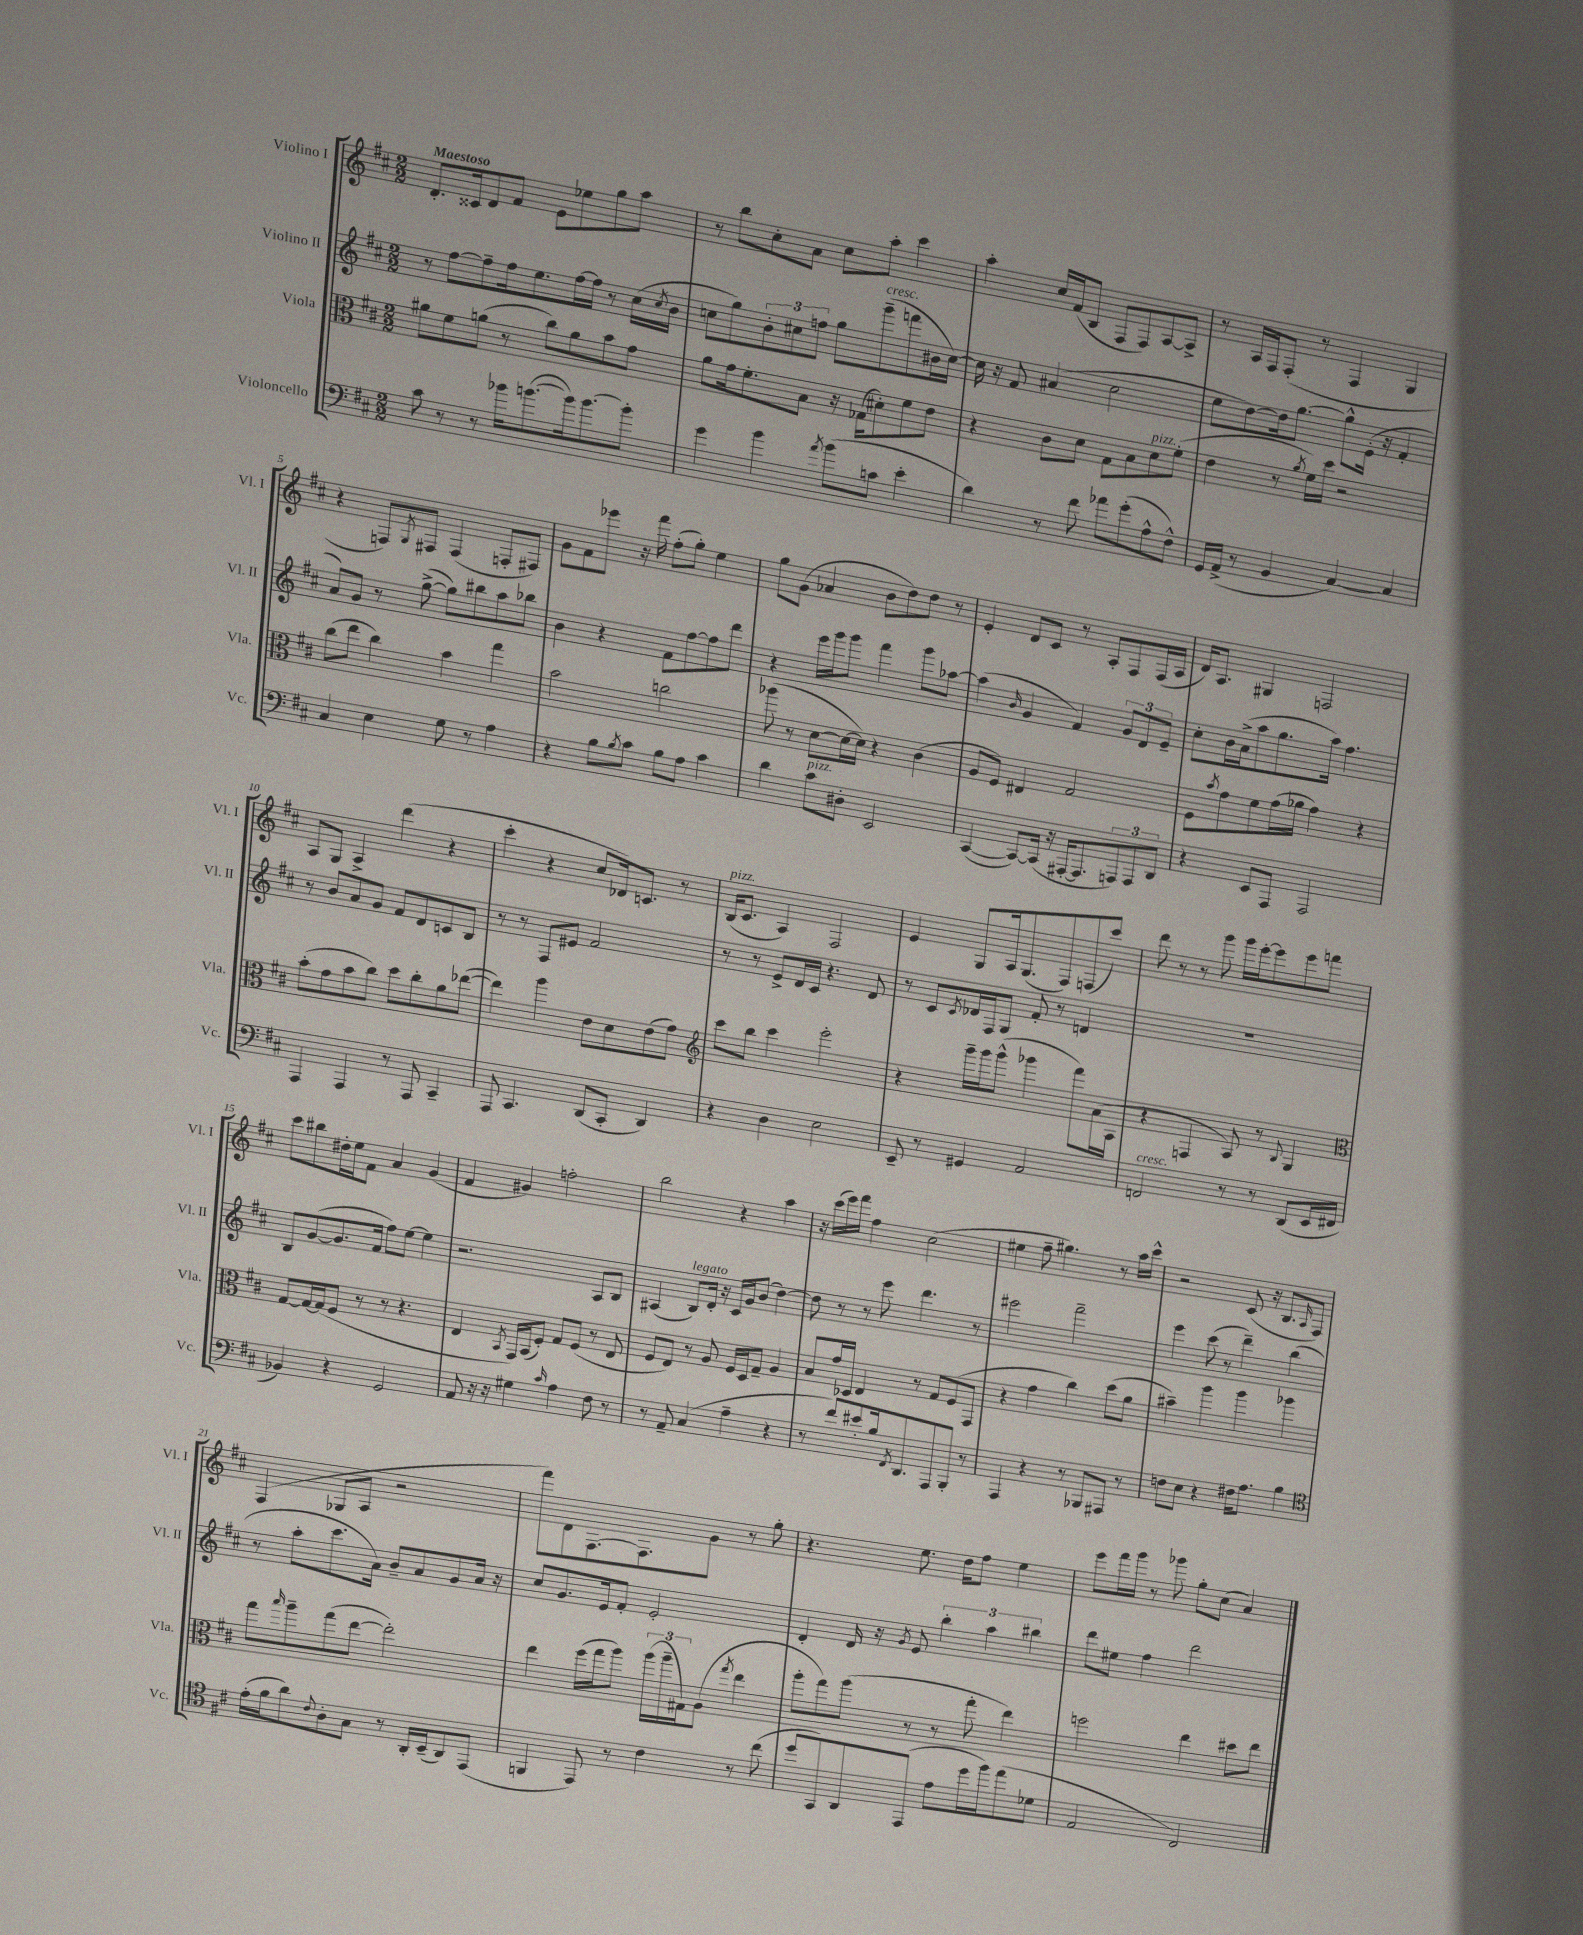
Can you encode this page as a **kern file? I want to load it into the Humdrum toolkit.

**kern	**kern	**kern	**kern
*part4	*part3	*part2	*part1
*staff4	*staff3	*staff2	*staff1
*I"Violoncello	*I"Viola	*I"Violino II	*I"Violino I
*I'Vc.	*I'Vla.	*I'Vl. II	*I'Vl. I
*clefF4	*clefC3	*clefG2	*clefG2
*k[f#c#]	*k[f#c#]	*k[f#c#]	*k[f#c#]
*M2/2	*M2/2	*M2/2	*M2/2
=1	=1	=1	=1
!	!	!	!LO:TX:a:B:t=Maestoso
8c#\	8a#X\L	8r	8.d'/L
8r	8f#\	[8ff#\L	.
.	.	.	16c##X/k
8r	(8an\J	8ff#~\]	8d/
16b-X\KL	8r	16ff#\k	8f#/J
([8.bn\	.	8.ee\	.
.	8cc#\L)	.	8e\L
16b\k])	8a\	[16ff#\L	8ee-X\
[8.b\	.	16ff#\JJ]	.
.	8b\	8r	8gg\
8b'\J]	8g\J	(16cc#\LL	8aa\J
.	.	8qcc#/	.
.	.	16b\JJ	.
=2	=2	=2	=2
4g\	8a\L	8ccn\L	8r
.	16g\k	8gg\)	8bb\L
.	8.f#'\	.	.
4b\	.	12b'\	8cc#'\
.	.	12cc#X\	.
.	8B\J	.	8a\J
.	.	12ffn\J	.
8qa/	.	.	.
(8b\L	16r	8gg\L	8cc#\L
.	(16G-X\KL	.	.
!	!	!LO:TX:a:i:t=cresc.	!
8cn\J	8d#X'\)	(8ggg~\	8aa'\J
4e'\	8f#\	8fffn\	4ccc#\
.	8e\J	16b#X\L	.
.	.	[16cc#\JJ)	.
=3	=3	=3	=3
4d\)	4r	16cc#\]	4aa'\
.	.	16r	.
.	.	8f#/	.
8r	8c#\L	(4a#X/	16cc#/LL
.	.	.	(16f#/J
8f#\	8d\J	.	8B/J
8a-X\L	8G\L	2cc#\	8F#/L
(8g'\	8B\	.	8F#/)
!	!LO:TX:a:i:t=pizz.	!	!
8A^^\	8d\	.	[8A/
8F#^^\J)	(8f#'\J	.	8A^/J]
=4	=4	=4	=4
16GG/LL	4e\	8ee\L	8r
(16AA^/JJ	.	.	.
8r	.	[8dd\)	16A/LL
.	.	.	16F#/J
4BB/	8r	16dd\k]	(8F#'/J
.	.	[8.gg\J	.
.	8qa/	.	.
.	16f#\LL)	.	8r
.	16dd\JJ	.	.
[4C#/)	2r	8gg^^\L]	4F#/
.	.	(16e'\Jk	.
.	.	16r	.
4C#/]	.	4f#'/	4G/
!!LO:LB:g=z
=5	=5	=5	=5
4C#/	(8cc#\L	8a/L)	4r
.	8ee\J	8g/J	.
4E\	4cc#\)	8r	8Fn/L)
.	.	.	8qG/
.	.	([8gg^\	8F#X/J
8G\	4b\	8gg\L])	(4F#/
8r	.	8bb#X\	.
4A\	4gg\	8aa\	8Fn'/L
.	.	8bb-X\J	8F#X/J)
=6	=6	=6	=6
4r	2b\	4b\	8g\L
.	.	.	8f#\
8B\L	.	4r	8eee-X\J
8qB/	.	.	.
8c#\J	.	.	16r
.	.	.	16fff#\
8B\L	2ccn\	8f#\L	(8ff#'\L
8A\J	.	[8ff#\	8gg'\J)
4c#\	.	8ff#\]	4ee\
.	.	8ddd\J	.
=7	=7	=7	=7
4d\	(8aa-X\	4r	8gg\L
.	8r	.	(8g\J
!LO:TX:a:i:t=pizz.	!	!	!
8c#\L	[8d\L	16eee\LL	4a-X/
.	.	16ggg\J	.
8D#X'\J	16d\L_	8ggg\J	.
.	16d\JJ])	.	.
2EE/	4r	4fff#\	8b\L
.	.	.	8dd\)
.	(4c#\	8ggg\L	8dd\J
.	.	[8aa-X\J	8r
=8	=8	=8	=8
([4CC#/	8A/L	(4aa-\]	4e'/
.	8F#/J)	.	.
.	.	16qqb/	.
8CC#/L_)	4E#X/	4g/	8d/L
(16CC#/Jk]	.	.	8c#/J
16r	.	.	.
[16AAA#X'/KL	2G/	4f#/)	8r
8.AAA#/]	.	.	.
.	.	.	8A'/L
12AAAn/)	.	12g/L	8F#/
12AAA/	.	12d/	.
.	.	.	(16F#/L
12DD/J	.	12e~/J	.
.	.	.	16A/JJ
=9	=9	=9	=9
4r	8F#\L	8cc#'\L	16d/KL)
.	.	.	8.A/J
.	8qb/	.	.
.	8g\	16b\L	.
.	.	(16a^\J	.
8EE/L	8f#\	8aa\	4G#X/
8AAA/J	(16g\L	8.gg\	.
.	16a-X\JJ	.	.
2AAA/	4g\)	.	2Fn/
.	.	16aa\Jk)	.
.	.	4.ff#\	.
.	4r	.	.
!!LO:LB:g=z
=10	=10	=10	=10
4AAA/	(8b'\L	8r	8A/L
.	8g\	8b/L	8G/J
4AAA/	8b\	8a/	4A^/
.	8cc#\J)	8g/J	.
8r	8dd\L	8f#/L	(4ddd\
8AAA/	8cc#'\	8d/	.
4CC#~/	8a\	8cn/	4r
.	([8ee-X\J	8B/J	.
=11	=11	=11	=11
8AAA/	4ee-\])	8r	4ccc#'\
4.CC#/	.	8r	.
.	4aa\	8F#/L	4r
.	.	8e#X/J	.
(8DD/L	8e\L	2f#/	8cc#/L
8CC#'/J	8d\	.	16d-X/k)
.	.	.	8.cn/J
4DD/)	(8e\	.	.
.	8g\J)	.	8r
=12	=12	=12	=12
*	*clefG2	*	*
!	!	!	!LO:TX:a:i:t=pizz.
4r	8ccc#\L	8r	(16B/KL
.	.	.	8.c#/J
.	8bb\J	8r	.
4D\	4ccc#\	8e^/L	4A/)
.	.	16d/L	.
.	.	16c#/JJ	.
2E\	2eee'\	4.r	2F#/
.	.	8d/	.
=13	=13	=13	=13
8EE~/	4r	8r	4e/
8r	.	8c#/L	.
.	.	8qc#/	.
4GG#X/	16ggg~\LL	16d-X/L	8G/L
.	16ggg\J	16F#/J	.
.	(8ggg^^\J	8G/J	16A/k
.	.	.	(8.G/
2AA/	4ggg-X\	8f#'/	.
.	.	8r	8F#/)
.	8fff#\L)	4dn/	(8Fn/
.	(16a\L	.	8ccc#/J)
.	16A\JJ	.	.
=14	=14	=14	=14
!LO:TX:a:i:t=cresc.	!	!	!
2FFn/	4r	1r	8ddd\
.	.	.	8r
.	4Fn/	.	8r
.	.	.	8ggg\
8r	8A/)	.	16ggg\LL
.	.	.	[16eee'\J
8r	8r	.	8eee\]
.	8qqB/	.	.
(8DD/L	4G/	.	8eee\
16EE/L	.	.	8fffn\J
16FF#X/JJ	.	.	.
!!LO:LB:g=z
=15	=15	=15	=15
*	*clefC3	*	*
4BB-X/)	[8G/L	8B/L	8ccc#\L
.	16G/L_	([8g/	8bb#X\
.	(16G/J]	.	.
4r	8F#/J	8.g/]	16dd#X'\L
.	.	.	16ee\J
.	8r	.	8f#\J
.	.	16f#/Jk	.
2GG/	8r	8ff#\L)	4a/
.	4.r	[8ee\J	.
.	.	4ee\]	(4g/
=16	=16	=16	=16
8AA/	4E/	2.r	4f#/
16r	.	.	.
16r	.	.	.
.	8qBB/	.	.
4G#X\	16GG/LL)	.	4g#X/)
.	(16BB/J	.	.
.	8F#'/J)	.	.
16qqc#/	.	.	.
4A\	8G/L	.	2ffn'\
.	(8F#/J	.	.
8F#\	8r	8A/L	.
8r	8E/	8B/J	.
=17	=17	=17	=17
8r	8F#/L	(4A#X/	2bb\
8AA~/	8E/J)	.	.
!	!	!LO:TX:a:i:t=legato	!
(4C#/	8r	8B/L)	.
.	8A/	16d'/Jk	.
.	.	16r	.
4A~\	16F#/LL	16c#/LL	4r
.	16D/J	16g/J	.
.	8G~/J	(8b/J	.
4r	4A/	[4dd\)	4aa\
=18	=18	=18	=18
8r	8B/L	8dd\]	16r
.	.	.	(16ccc#\LL
8f#/L)	16g/L	8r	16eee\)
.	16D-X/JJ	.	16fff#\JJ
8e#X'/	4E/	8r	4ff#\
16B/k	.	8eee\	.
8qFF#/	.	.	.
8.DD/	.	.	.
.	8r	4.ddd\	(2cc#\
8AAA/	8G/L	.	.
8BBB'/J	(8F#/	.	.
8r	8GG/J	8r	.
=19	=19	=19	=19
4AAA/	4r	2eee#X\	4ee#X\
4r	4g\	.	8ff#~\
.	.	.	4.gg#X\)
8r	4cc#\)	2fff#~\	.
8BBB-X/L	.	.	.
8AAA#X/J	(8dd\L	.	8r
8r	8a\J	.	16aa\LL
.	.	.	16ccc#^^\JJ
=20	=20	=20	=20
8Fn\L	4b#X~\)	4eee\	2r
8E\J	.	.	.
4r	4aa\	(8ccc#\	.
.	.	8r	.
16F#X\KL	4aa\	4ddd~\)	(8c#/
8.A\J	.	.	.
.	.	.	16r
.	.	.	8.B/L
4B\	4aa-X\	(4bb\	.
.	.	.	16qqA/
.	.	.	8F#/J)
!!LO:LB:g=z
=21	=21	=21	=21
*clefC4	*	*	*
(16e'\LL	8gg\L	8r	(4F#/
16f#\J	.	.	.
.	16qqbb/	.	.
8a\)	8aa~\	8aa'\L	.
8qqc#/	.	.	.
8A'\	(8gg\	8.ccc#\	8G-X/L
8G\J	[8ee\J	.	8A/J
.	.	16a\Jk)	.
8r	2ee'\])	8b~/L	2r
16AA'/LL	.	8a/	.
(16BB~/J	.	.	.
8AA/)	.	8g/	.
(8EE/J	.	16a/Jk	.
.	.	16r	.
=22	=22	=22	=22
4FFn/	4ee\	8cc#/L	8fff#\L)
.	.	8.g/	8d\
8EE/)	(16ff#\LL	.	[8.F#\
.	16gg\J	16e/k	.
8r	8aa\J)	8f#'/J	.
.	.	.	8.F#\]
4c#\	(24aa\LL	2e'/	.
.	24aa~\	.	.
.	24G#X\J)	.	.
.	(8A\J	.	8g\J
.	8qgg/	.	.
8r	4ee\	.	8r
(8cc#\	.	.	8gg'\
=23	=23	=23	=23
8dd/L	8aa'\L	4d'/	4.r
8GG/)	8gg\)	.	.
8AA/	(8aa\J	16d/	.
.	.	16r	.
.	.	8qg/	.
(8EE/J	8r	8e/	8.ee\
8e\L	8r	6bb'\	.
.	.	.	16dd\KL
16dd\L	8gg'\	.	8ff#\J
.	.	6aa\	.
16ff#\J)	.	.	.
(8ee\	4ee\)	.	4ee\
.	.	6bb#X\	.
8d-X\J	.	.	.
=24	=24	=24	=24
2E/	2ffn\	8ddd\L	8eee\L
.	.	8ee#X\J	16fff#\L
.	.	.	16ggg\JJ
.	.	4ff#\	8r
.	.	.	8ggg-X\
2C#/)	4ee\	2ddd\	8gg'\L
.	.	.	(8cc#\J
.	8dd#X\L	.	4a/)
.	8ee\J	.	.
==	==	==	==
*-	*-	*-	*-
